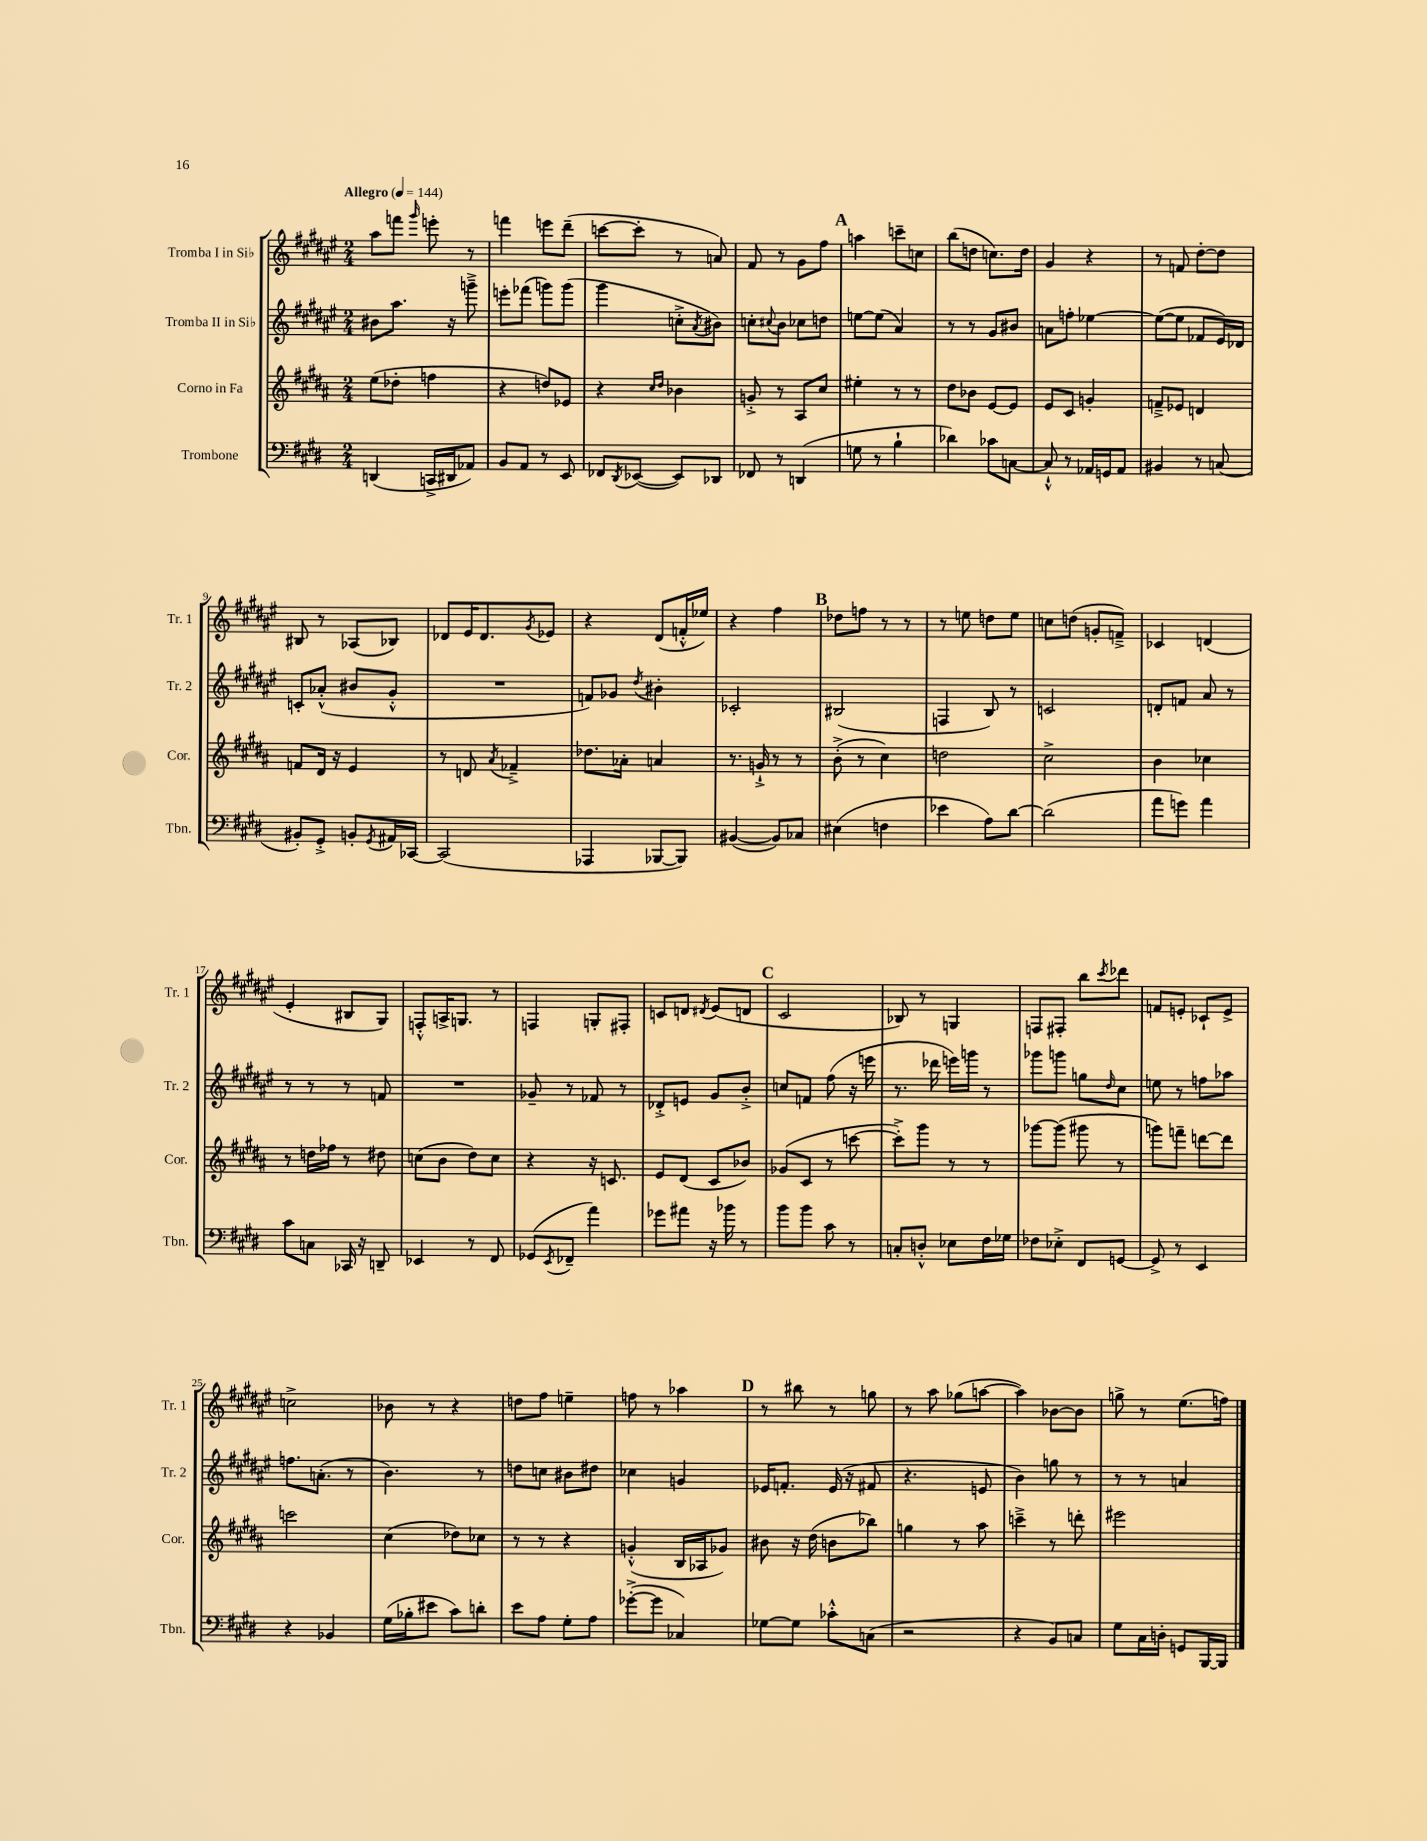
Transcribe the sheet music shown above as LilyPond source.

<<
\new StaffGroup <<
\new Staff = "s0" \with { instrumentName = "Tromba I in Sib" shortInstrumentName = "Tr. 1" } {
    \clef treble \key fis \major \numericTimeSignature \time 2/4 \tempo "Allegro" 4 = 144
    ais''8 f'''8 \grace { gis'''16 } e'''8-. r8 |
    f'''4 e'''8 dis'''8--( |
    c'''8~ c'''8-. r8 a'8) |
    fis'8 r8 gis'8 fis''8 |
    \mark \markup { \bold "A" } a''4 c'''8-- c''8 |
    b''8( d''8 c''8.) d''16 |
    gis'4 r4 |
    r8 f'8 dis''8~-. dis''8 |
    bis8 r8 aes8( bes8) |
    des'8 eis'16 des'8. \acciaccatura { gis'8 } ees'8 |
    r4 dis'8( f'16-.-^ ees''16) |
    r4 fis''4 |
    \mark \markup { \bold "B" } des''8 f''8 r8 r8 |
    r8 e''8 d''8 e''8 |
    c''8 d''8( g'8-. f'8--->) |
    ces'4 d'4( |
    eis'4-. bis8 gis8) |
    f8-.-^ a16-> g8. r8 |
    f4 g8-. fis8-. |
    c'8 d'8 \acciaccatura { dis'8 } eis'8( d'8 |
    \mark \markup { \bold "C" } cis'2 |
    bes8) r8 g4 |
    f8 fis8-. b''8 \acciaccatura { cis'''8 } des'''8 |
    f'8 e'8-. ces'8-! e'8-> |
    c''2-> |
    bes'8 r8 r4 |
    d''8 fis''8 e''4-- |
    f''8 r8 aes''4 |
    \mark \markup { \bold "D" } r8 bis''8 r8 g''8 |
    r8 ais''8 ges''8( a''8~ |
    a''4) bes'8~ bes'8 |
    g''8-> r8 eis''8.( f''16) \bar "|." |
}
\new Staff = "s1" \with { instrumentName = "Tromba II in Sib" shortInstrumentName = "Tr. 2" } {
    \clef treble \key fis \major \numericTimeSignature \time 2/4
    bis'8 ais''8. r16 g'''8---> |
    e'''8-. fes'''8( g'''8) g'''8( |
    gis'''4 c''8-.-> \acciaccatura { ais'8 } bis'8) |
    c''8-. \appoggiatura { cis''8 } b'8 ces''8 d''8 |
    \mark \markup { \bold "A" } e''8~ e''8( ais'4) |
    r8 r8 gis'8 bis'8 |
    a'8 f''8-. ees''4~ |
    ees''8~( ees''8 fes'8 eis'16) des'16 |
    c'8-. aes'8-.-^( bis'8 gis'8-.-^ |
    R2 |
    f'8) ges'8 \acciaccatura { dis''8 } bis'4-. |
    ces'2-. |
    \mark \markup { \bold "B" } bis2( |
    f4 b8) r8 |
    c'2 |
    d'8-. f'8 ais'8 r8 |
    r8 r8 r8 f'8 |
    R2 |
    ges'8-- r8 fes'8 r8 |
    des'8-.-> e'8 gis'8 b'8-.-> |
    \mark \markup { \bold "C" } c''8 f'8 fis''8( r16 e'''16 |
    r8. des'''16 e'''16) g'''16 r8 |
    ges'''8 g'''8 g''8 \grace { dis''16 } cis''8 |
    e''8 r8 f''8 aes''8 |
    f''8. a'8.-.( r8 |
    b'4.) r8 |
    d''8 c''8 bis'8 dis''8 |
    ces''4 g'4 |
    \mark \markup { \bold "D" } ees'16 f'8.-. ees'16( r16 fis'8 |
    r4. e'8 |
    b'4) g''8 r8 |
    r8 r8 a'4 \bar "|." |
}
\new Staff = "s2" \with { instrumentName = "Corno in Fa" shortInstrumentName = "Cor." } {
    \clef treble \key b \major \numericTimeSignature \time 2/4
    e''8( des''8-. f''4 |
    r4 d''8) ees'8 |
    r4 \grace { cis''16 dis''16 } bes'4 |
    g'8-.-> r8 ais8 cis''8 |
    \mark \markup { \bold "A" } eis''4-. r8 r8 |
    dis''8 bes'8 e'8~ e'8 |
    e'8 cis'8 g'4-. |
    f'8---> ees'8 d'4 |
    f'8 dis'16 r16 e'4 |
    r8 d'8 \acciaccatura { ais'8 } fes'4---> |
    des''8. aes'16-. a'4 |
    r8. g'16-!-> r8 r8 |
    \mark \markup { \bold "B" } b'8-.->( r8 cis''4) |
    d''2 |
    cis''2-> |
    b'4 ces''4 |
    r8 d''16 fes''16 r8 dis''8 |
    c''8( b'8 dis''8) c''8 |
    r4 r16 c'8. |
    e'8 dis'8( cis'8 bes'8) |
    \mark \markup { \bold "C" } ges'8( cis'8 r8 c'''8~ |
    c'''8-.->) gis'''8 r8 r8 |
    ges'''8~ ges'''8( gis'''8 r8 |
    g'''8) f'''8-- d'''8~ d'''8 |
    c'''2 |
    cis''4( des''8) ces''8 |
    r8 r8 r4 |
    g'4-.-^( b16 aes16 ges'8) |
    \mark \markup { \bold "D" } bis'8 r16 dis''16( b'8 bes''8) |
    g''4 r8 ais''8 |
    c'''4---> r8 d'''8-. |
    eis'''2 \bar "|." |
}
\new Staff = "s3" \with { instrumentName = "Trombone" shortInstrumentName = "Tbn." } {
    \clef bass \key e \major \numericTimeSignature \time 2/4
    d,4( c,16-> dis,16 aes,8) |
    b,8 a,8 r8 e,8 |
    fes,8 \acciaccatura { dis,8 } ees,8~( ees,8) des,8 |
    fes,8 r8 d,4( |
    \mark \markup { \bold "A" } g8 r8 b4-! |
    des'4) ces'8 c8~ |
    c8-!-^ r8 aes,16 g,16 aes,8 |
    bis,4 r8 c8( |
    bis,8-.) gis,8-.-> b,8-. \acciaccatura { gis,8 } ais,16 ces,16~ |
    ces,2( |
    aes,,4 bes,,8~ bes,,8) |
    bis,4~( bis,8) ces8 |
    \mark \markup { \bold "B" } eis4( f4 |
    ees'4 a8) dis'8~ |
    dis'2( |
    a'8 g'8) a'4 |
    cis'8 c8 ces,16 r16 d,8-- |
    ees,4 r8 fis,8 |
    ges,8( \acciaccatura { e,8 } fes,8-- a'4) |
    ges'8 ais'8 r16 bes'16 r8 |
    \mark \markup { \bold "C" } b'8 b'8 cis'8 r8 |
    c8-. d8-.-^ ees8 fis16 ges16 |
    fes8 ees8-.-> fis,8 g,8~ |
    g,8-> r8 e,4 |
    r4 bes,4 |
    gis16( bes16-. eis'8 cis'8) d'8-. |
    e'8 a8 gis8-. a8 |
    ges'8~-.->( ges'8 ces4) |
    \mark \markup { \bold "D" } ges8~ ges8 ces'8-.-^ c8( |
    r2 |
    r4 b,8) c8 |
    gis8 cis16 d16-. g,8 b,,16~ b,,16 \bar "|." |
}
>>
>>
